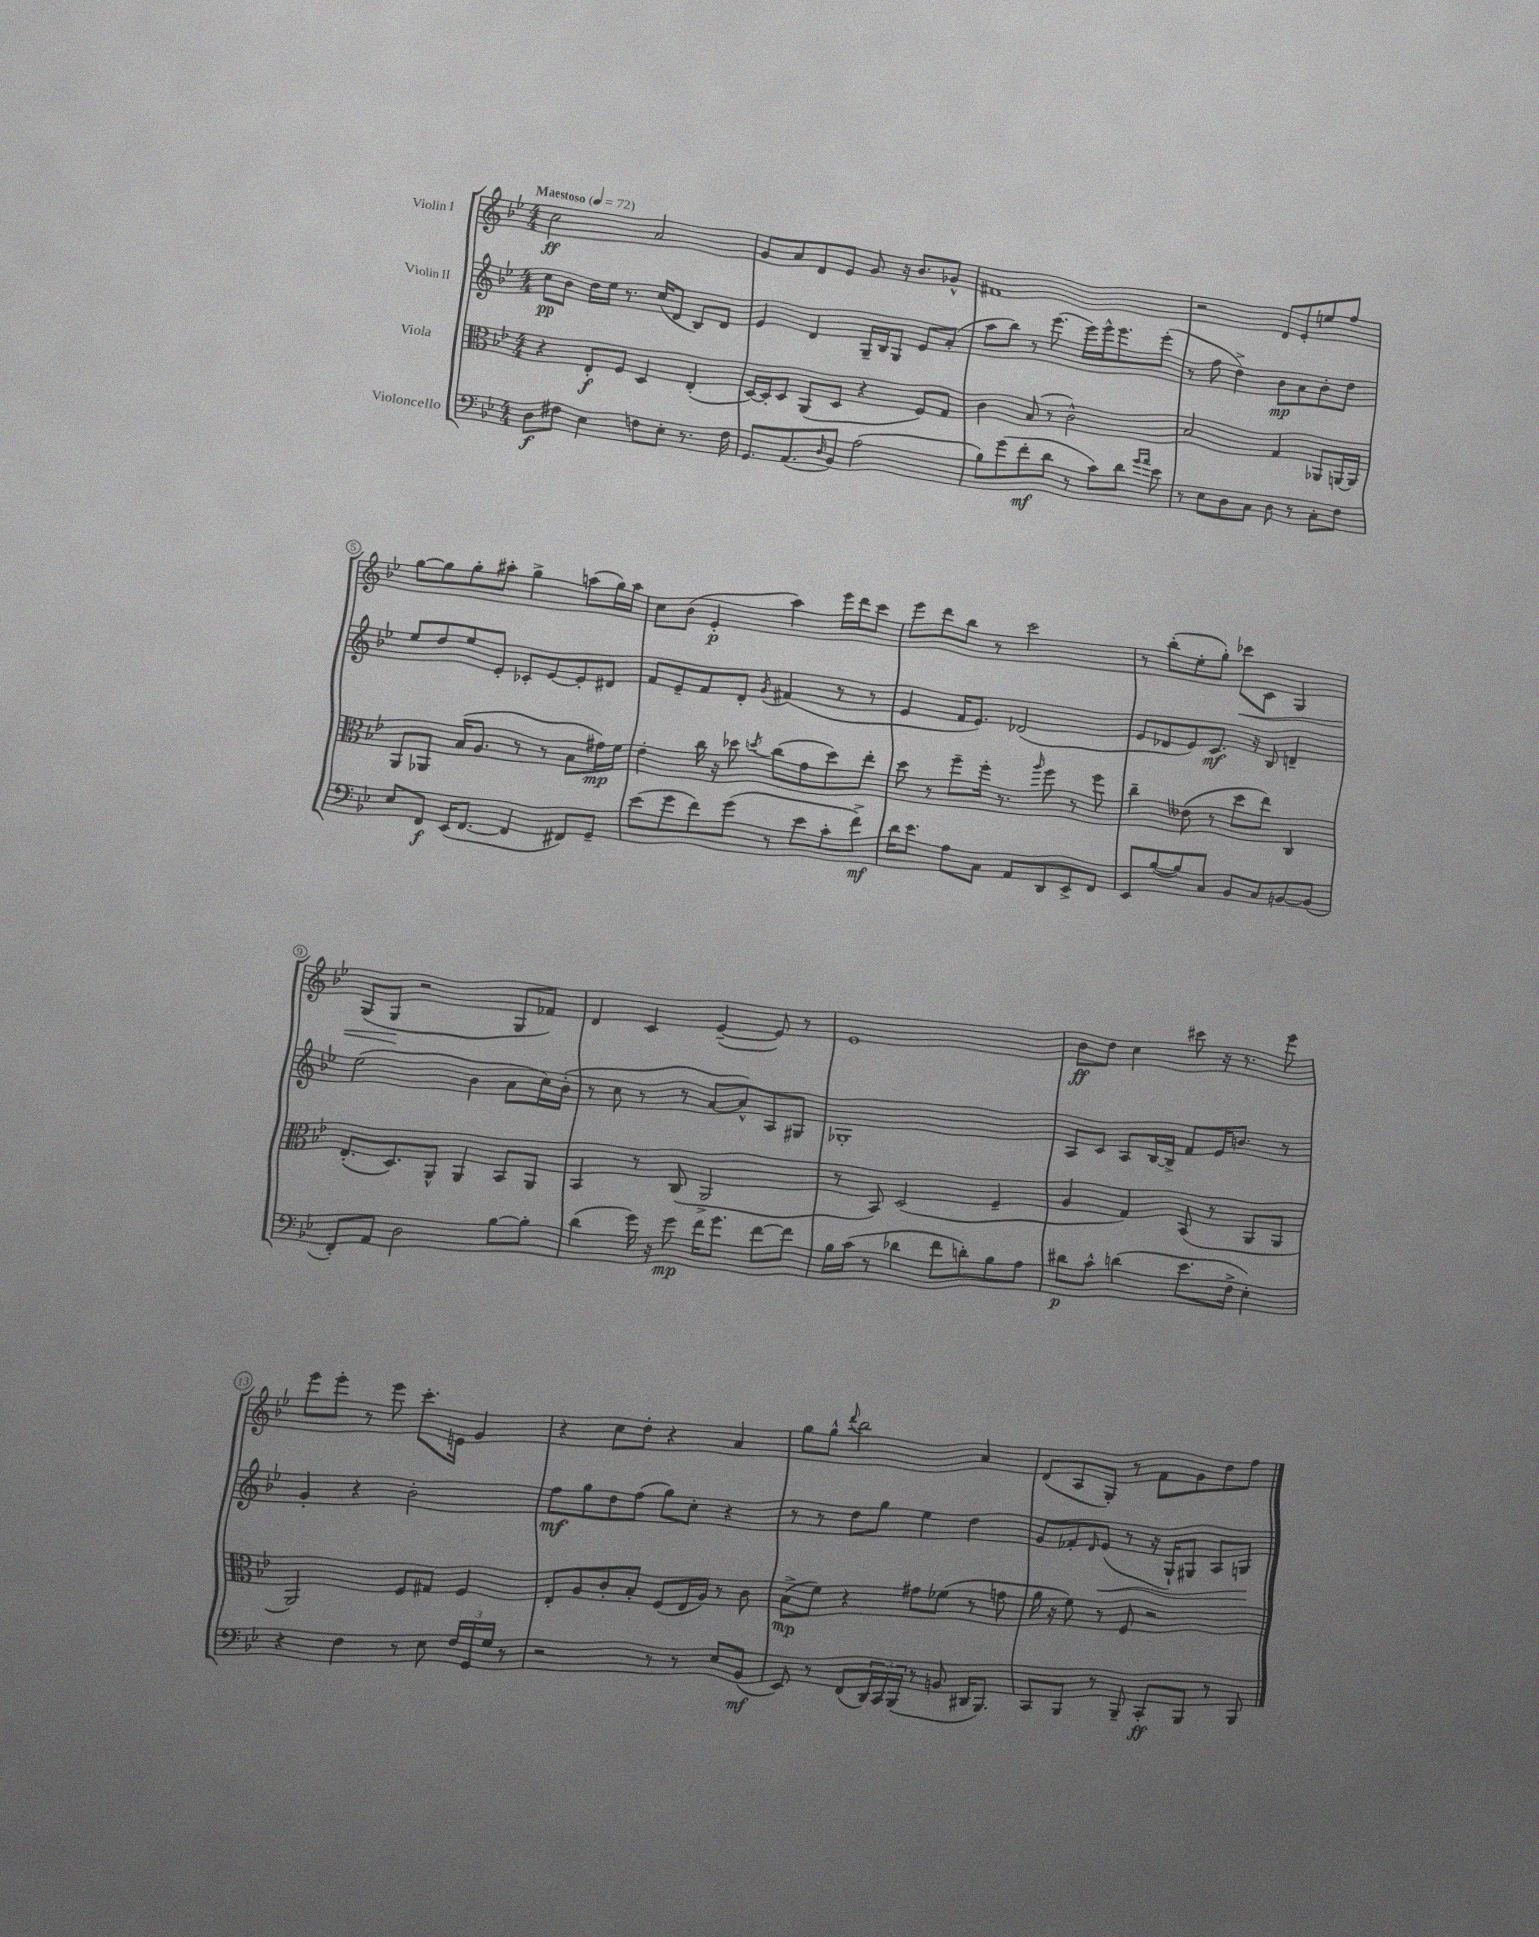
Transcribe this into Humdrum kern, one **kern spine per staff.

**kern	**dynam	**kern	**dynam	**kern	**dynam	**kern	**dynam
*part4	*part4	*part3	*part3	*part2	*part2	*part1	*part1
*staff4	*staff4	*staff3	*staff3	*staff2	*staff2	*staff1	*staff1
*I"Violoncello	*	*I"Viola	*	*I"Violin II	*	*I"Violin I	*
*clefF4	*	*clefC3	*	*clefG2	*	*clefG2	*
*k[b-e-]	*	*k[b-e-]	*	*k[b-e-]	*	*k[b-e-]	*
*M4/4	*	*M4/4	*	*M4/4	*	*M4/4	*
*MM72	*	*MM72	*	*MM72	*	*MM72	*
=1	=1	=1	=1	=1	=1	=1	=1
!	!	!	!	!	!	!LO:TX:a:B:t=Maestoso	!
8D\L	f	4r	.	8cc\L	pp	2cc\	ff
8F#X\J	.	.	.	8b-\J	.	.	.
4E-\	.	8E-'/L	f	16dd\LL	.	.	.
.	.	.	.	16ee-\JJ	.	.	.
.	.	8F/J	.	8.r	.	.	.
8Fn\L	.	4D/	.	.	.	2a/	.
.	.	.	.	(16cc/KL	.	.	.
8E-'\J	.	.	.	8d/J	.	.	.
8.r	.	(4E-'/	.	8B-/L)	.	.	.
.	.	.	.	8d/J	.	.	.
16F\	.	.	.	.	.	.	.
=2	=2	=2	=2	=2	=2	=2	=2
8.GG/L	.	[16D/LL)	.	4e-/	.	8g/L	.
.	.	16D'/J]	.	.	.	.	.
.	.	8D/J	.	.	.	8a/	.
(8.AA/	.	.	.	.	.	.	.
.	.	(8AA/L	.	4d/	.	8d/	.
16qqD/	.	.	.	.	.	.	.
8BB-/J)	.	8D/J	.	.	.	8e-/J	.
(2A\	.	4r	.	16G~/LL	.	8g/	.
.	.	.	.	16B-/J	.	.	.
.	.	.	.	8G/J	.	16r	.
.	.	.	.	.	.	8.b-/L	.
.	.	8F/L)	.	8e-/L	.	.	.
.	.	8G/J	.	(8a'/J	.	8g-X^^/J	.
=3	=3	=3	=3	=3	=3	=3	=3
8B-\L)	.	4c\	.	8aa\L	.	1f#X	.
(8g\	.	.	.	8bb-\J)	.	.	.
8f'\	mf	(8B-/	.	8r	.	.	.
8d\J	.	8r	.	(8.eee-\	.	.	.
8r	.	2c^^\)	.	.	.	.	.
.	.	.	.	16eee-\LL)	.	.	.
8c\L)	.	.	.	16eee-^^\J	.	.	.
.	.	.	.	8.eee-\	.	.	.
8d\J	.	.	.	.	.	.	.
16qqg/LL	.	.	.	.	.	.	.
16qqa/JJ	.	.	.	.	.	.	.
8e-\	.	.	.	(8eee-'\J	.	.	.
=4	=4	=4	=4	=4	=4	=4	=4
8r	.	2B-/	.	8r	.	2r	.
8E-\L	.	.	.	8ff\	.	.	.
8D\	.	.	.	4dd^\)	.	.	.
8C\J	.	.	.	.	.	.	.
8D\	.	4G/	.	8b-\L	mp	8d/L	.
8r	.	.	.	8a\	.	8e-'/	.
8C'\L	.	8AA-X/L	.	8b-'\	.	8een/	.
8F\J	.	[16AAn/L	.	8dd\J	.	8ff/J	.
.	.	16AA/JJ]	.	.	.	.	.
!!LO:LB:g=z
=5	=5	=5	=5	=5	=5	=5	=5
8E-/L	.	8AA/L	.	8ee-/L	.	[8gg\L	.
8FF/J	f	8AA-X/J	.	8dd/	.	8gg\]	.
(16EE-/KL	.	(16B-/KL	.	8ee-/	.	8gg'\	.
[8.FF/J	.	8.A/J	.	.	.	.	.
.	.	.	.	8e-'/J	.	8aa#X'\J	.
4FF/]	.	8r	.	8c-X'/L	.	4gg^\	.
.	.	8r	.	[8e-/	.	.	.
8FF#X/L)	.	8B-\L	.	8e-'/]	.	(8aan\L	.
8GG~/J	.	16g#X\L)	mp	8d#X/J	.	16gg\L)	.
.	.	16f\JJ	.	.	.	16aa\JJ	.
=6	=6	=6	=6	=6	=6	=6	=6
(8e-\L	.	4e-'\	.	8f/L	.	8cc\L	.
8g\	.	.	.	8e-~/	.	(8b-\J	.
8f\)	.	16cc\	.	8f/	.	4e-'/	p
.	.	16r	.	.	.	.	.
(8g\J	.	8dd-X\	.	8d'/J	.	.	.
.	.	8qddn/	.	8qg/	.	.	.
8r	.	(8cc\L	.	(4f#X/	.	4aa\)	.
8e-\L	.	8g\	.	.	.	.	.
8c'\	.	8dd\)	.	8r	.	16eee-\LL	.
.	.	.	.	.	.	16ddd\J	.
8f^\J)	mf	8ee-'\J	.	8r	.	8ccc\J	.
=7	=7	=7	=7	=7	=7	=7	=7
16d\KL	.	8dd\	.	4e-/	.	8eee-\L	.
8.e-\J	.	.	.	.	.	.	.
.	.	8r	.	.	.	8ddd\	.
8A\L	.	8ff~\L	.	16f/KL	.	8bb-\J	.
.	.	.	.	8.e-/J)	.	.	.
8C\J	.	16ff'\Jk	.	.	.	8r	.
.	.	8.r	.	.	.	.	.
8AA/L	.	.	.	(2d-X/	.	2ccc\	.
.	.	16qqaa/	.	.	.	.	.
8DD/	.	8ff\	.	.	.	.	.
8EE-^/	.	8r	.	.	.	.	.
8FF/J	.	8ff\	.	.	.	.	.
=8	=8	=8	=8	=8	=8	=8	=8
8EE-/L	.	4cc~\	.	8e-/L	.	8r	.
([8B-/	.	.	.	8d-X/	.	(8bb-'\L	.
8B-/])	.	(8e--X\	.	8e-/)	.	8ee-'\	.
8C/J	.	8r	.	8.c/J	mf	8gg'\J)	.
!	!	!	!	!	!	!	!LO:HP:b
8BB-/L	.	8dd\L	.	.	.	8ccc-X\L	<
.	.	.	.	16r	.	.	.
8C/	.	8ee-\J)	.	8B-/	.	8c\J	.
[8BBn/	.	4C/	.	4dn~/	.	4G/	.
(8BB/J]	.	.	.	.	.	.	.
!!LO:LB:g=z
=9	=9	=9	=9	=9	=9	=9	=9
8FF'/L)	.	(8.E-'/L	.	(2ee-\	.	(8G/L	.
8AA/J	.	.	.	.	.	8G/J	.
.	.	8.D/)	.	.	.	.	.
2D\	.	.	.	.	.	2r	[
.	.	8AA^^/J	.	.	.	.	.
.	.	4AA/	.	4b-\	.	.	.
[8B-\L	.	8BB-/L	.	8a\L	.	8G/L	.
8B-'\J]	.	8AA/J	.	16cc\L)	.	8f-X/J)	.
.	.	.	.	(16b-'\JJ	.	.	.
=10	=10	=10	=10	=10	=10	=10	=10
(4d\	.	4BB-/	.	8r	.	4d/	.
.	.	.	.	8cc\	.	.	.
16g\)	.	8r	.	8r	.	4c/	.
16r	.	.	.	.	.	.	.
8g\	mp	(8C/	.	8r	.	.	.
16f\KL	.	2AA^/	.	[8a/L	.	([4e-~/	.
8.g\J	.	.	.	.	.	.	.
.	.	.	.	8a^^/])	.	.	.
[8f\L	.	.	.	8A/	.	8e-/])	.
8f\J]	.	.	.	8G#X/J	.	8r	.
=11	=11	=11	=11	=11	=11	=11	=11
16B-\LL	.	8r	.	1G-X'	.	1e-	.
(16c\JJ	.	.	.	.	.	.	.
8r	.	8BB-/)	.	.	.	.	.
4d-X\	.	(2D/	.	.	.	.	.
8f\L	.	.	.	.	.	.	.
8dn'\)	.	.	.	.	.	.	.
8B-\	.	4F~/	.	.	.	.	.
8A\J	.	.	.	.	.	.	.
=12	=12	=12	=12	=12	=12	=12	=12
8d#X\L	p	4A/	.	8A/L	.	8b-\L	ff
8c^^\J	.	.	.	8c/J	.	8dd\J	.
(4dn\	.	4G/)	.	8A/L	.	4cc\	.
.	.	.	.	[16B-/L	.	.	.
.	.	.	.	16B-^/JJ]	.	.	.
8.e-\L	.	(8BB-/	.	8f/L	.	8ccc#X\	.
.	.	8r	.	16e-/K	.	16r	.
16F^\Jk	.	.	.	8.bn/J	.	8.r	.
4E-'\)	.	8AA/L	.	.	.	.	.
.	.	8AA/J	.	8r	.	8eee-\	.
!!LO:LB:g=z
=13	=13	=13	=13	=13	=13	=13	=13
4r	.	2AA/)	.	4g'/	.	8eee-\L	.
.	.	.	.	.	.	8eee-'\J	.
4F\	.	.	.	4r	.	8r	.
.	.	.	.	.	.	8eee-\	.
8r	.	8F/L	.	2b-'\	.	8.ccc'\L	.
8E-\	.	8G#X/J	.	.	.	.	.
.	.	.	.	.	.	16en\Jk	.
24F/LL	.	4F/	.	.	.	4g/	.
24GG/	.	.	.	.	.	.	.
24G/JJ	.	.	.	.	.	.	.
8r	.	.	.	.	.	.	.
=14	=14	=14	=14	=14	=14	=14	=14
2r	.	8E-'/L	.	8ff\L	mf	4r	.
.	.	8A/	.	8gg\	.	.	.
.	.	8c'/	.	8dd\	.	8cc\L	.
.	.	8B-'/J	.	(8ff\J	.	8dd'\J	.
8r	.	(8F/L	.	8gg\L)	.	4r	.
8r	.	16E-/L	.	8cc'\J	.	.	.
.	.	16A/JJ)	.	.	.	.	.
8E-/L	.	8r	.	4r	.	4a/	.
(8BB-/J	mf	8c\	.	.	.	.	.
=15	=15	=15	=15	=15	=15	=15	=15
8EE-/)	.	(8B-^\L	mp	8r	.	8gg\L	.
8r	.	8f\J)	.	8r	.	8gg^^\J	.
.	.	.	.	.	.	8qqddd/	.
(8FF/L	.	4r	.	8dd\L	.	2bb-\	.
24DD/L)	.	.	.	8gg\J	.	.	.
24CC/	.	.	.	.	.	.	.
(24BBB-/JJ	.	.	.	.	.	.	.
8r	.	8g#X\L	.	4ee-\	.	.	.
8BBn/	.	(8f-X\J	.	.	.	.	.
16DD#X/KL	.	8r	.	4dd\	.	4a/	.
8.BBB-/J)	.	.	.	.	.	.	.
.	.	8gn\	.	.	.	.	.
=16	=16	=16	=16	=16	=16	=16	=16
8CC/L	.	16a\	.	8g/L	.	(8d/L	.
.	.	16r	.	.	.	.	.
8BBB-/J	.	8f\)	.	8f-X'/	.	8A/	.
.	.	.	.	16qqd/	.	.	.
!	!	!	!	!	!LO:HP:b	!	!
8r	.	8r	.	(8e-/J	<	8G'/J)	.
8BBB-~/	.	8F/	.	8r	.	8r	.
8CC'/L	ff	2r	.	16r	.	8f\L	.
.	.	.	.	16G`/KL)	.	.	.
8BBB-/J	.	.	.	8G#X/J	.	8g\	.
8r	.	.	.	8A/L	.	8dd\	.
8BBB-/	.	.	.	8Gn/J	.	8ff\J	.
.	.	.	.	.	[	.	.
==	==	==	==	==	==	==	==
*-	*-	*-	*-	*-	*-	*-	*-
